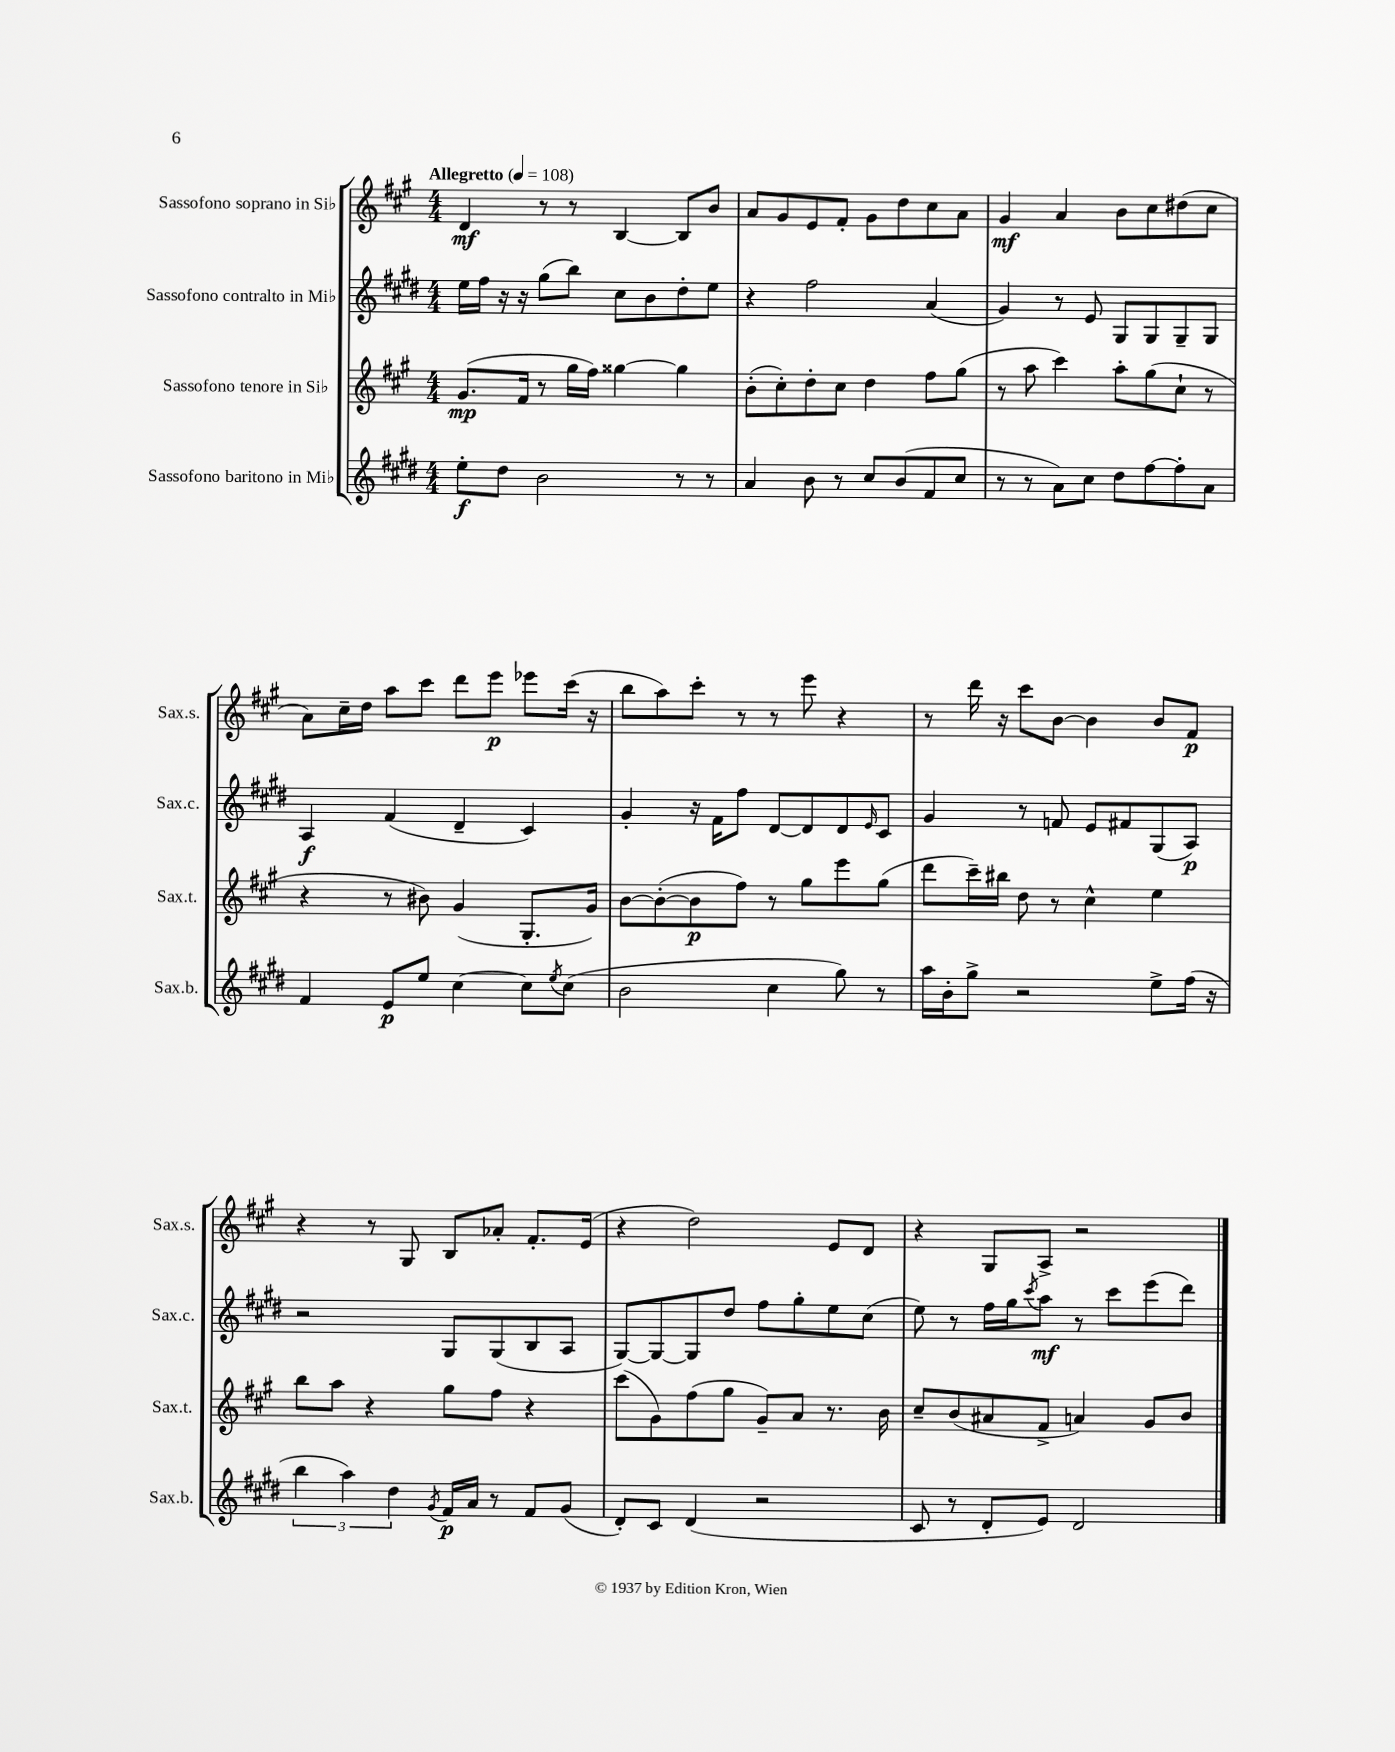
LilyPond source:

<<
\new StaffGroup <<
\new Staff = "s0" \with { instrumentName = "Sassofono soprano in Sib" shortInstrumentName = "Sax.s." } {
    \clef treble \key a \major \numericTimeSignature \time 4/4 \tempo "Allegretto" 4 = 108
    d'4\mf r8 r8 b4~ b8 b'8 |
    a'8 gis'8 e'8 fis'8-. gis'8 d''8 cis''8 a'8 |
    gis'4\mf a'4 b'8 cis''8 dis''8( cis''8 |
    a'8) cis''16-- d''16 a''8 cis'''8 d'''8 e'''8\p ees'''8 cis'''16( r16 |
    b''8 a''8) cis'''8-. r8 r8 e'''8 r4 |
    r8 d'''16 r16 cis'''8 b'8~ b'4 b'8 fis'8\p |
    r4 r8 gis8 b8 aes'8-. fis'8.-. e'16( |
    r4 d''2) e'8 d'8 |
    r4 gis8 a8-> r2 \bar "|." |
}
\new Staff = "s1" \with { instrumentName = "Sassofono contralto in Mib" shortInstrumentName = "Sax.c." } {
    \clef treble \key e \major \numericTimeSignature \time 4/4
    e''16 fis''16 r16 r16 gis''8( b''8) cis''8 b'8 dis''8-. e''8 |
    r4 fis''2 a'4( |
    gis'4) r8 e'8 gis8 gis8 gis8-- gis8 |
    a4\f fis'4( dis'4-- cis'4) |
    gis'4-. r16 fis'16 fis''8 dis'8~ dis'8 dis'8 \grace { e'16 } cis'8 |
    gis'4 r8 f'8 e'8 fis'8 gis8( a8\p) |
    r2 gis8 gis8( b8 a8 |
    gis8~) gis8~ gis8 dis''8 fis''8 gis''8-. e''8 cis''8( |
    e''8) r8 fis''16 gis''16 \acciaccatura { cis'''8 } a''8\mf r8 cis'''8 e'''8( dis'''8) \bar "|." |
}
\new Staff = "s2" \with { instrumentName = "Sassofono tenore in Sib" shortInstrumentName = "Sax.t." } {
    \clef treble \key a \major \numericTimeSignature \time 4/4
    gis'8.\mp( fis'16 r8 gis''16 fis''16) gisis''4~ gisis''4 |
    b'8-.( cis''8-.) d''8-. cis''8 d''4 fis''8 gis''8( |
    r8 a''8 cis'''4) a''8-. gis''8( cis''8-! r8 |
    r4 r8 bis'8) gis'4( gis8.-. gis'16) |
    b'8~ b'8~-.( b'8\p fis''8) r8 gis''8 e'''8 gis''8( |
    d'''8 cis'''16--) bis''16 d''8 r8 cis''4-^ e''4 |
    b''8 a''8 r4 gis''8 fis''8 r4 |
    cis'''8( gis'8) fis''8( gis''8 gis'8--) a'8 r8. b'16 |
    cis''8-- b'8( ais'8 fis'8-> a'4) gis'8 b'8 \bar "|." |
}
\new Staff = "s3" \with { instrumentName = "Sassofono baritono in Mib" shortInstrumentName = "Sax.b." } {
    \clef treble \key e \major \numericTimeSignature \time 4/4
    e''8-.\f dis''8 b'2 r8 r8 |
    a'4 b'8 r8 cis''8 b'8( fis'8 cis''8 |
    r8 r8 a'8) cis''8 dis''8 fis''8~ fis''8-. a'8 |
    fis'4 e'8\p e''8 cis''4~ cis''8 \acciaccatura { e''8 } cis''8( |
    b'2 cis''4 gis''8) r8 |
    a''16 b'16-. gis''8-> r2 e''8-> fis''16( r16 |
    \tuplet 3/2 { b''4 a''4) dis''4 } \acciaccatura { gis'8 } fis'16\p a'16 r8 fis'8 gis'8( |
    dis'8-.) cis'8 dis'4( r2 |
    cis'8 r8 dis'8-. e'8) dis'2 \bar "|." |
}
>>
>>
\layout { \context { \Score \remove "Bar_number_engraver" } }
